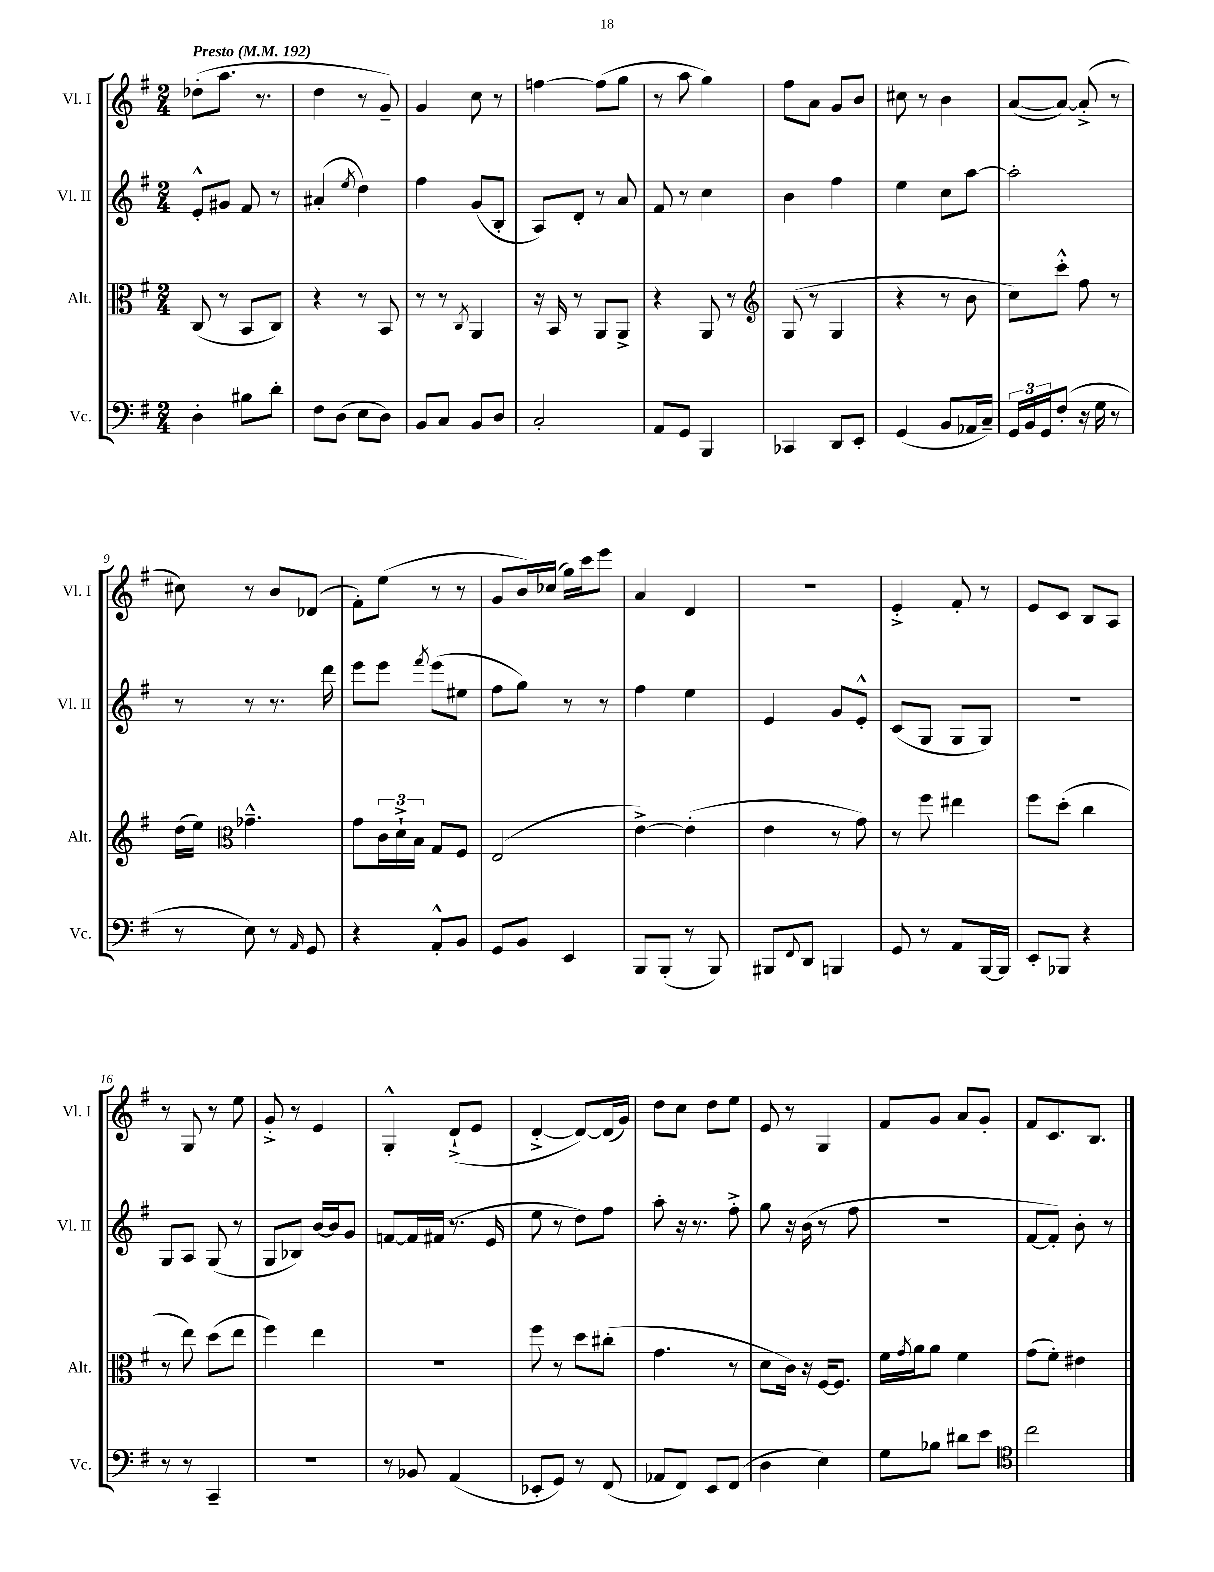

**kern	**kern	**kern	**kern
*staff4	*staff3	*staff2	*staff1
*clefF4	*clefC3	*clefG2	*clefG2
*k[f#]	*k[f#]	*k[f#]	*k[f#]
*M2/4	*M2/4	*M2/4	*M2/4
*MM192	*MM192	*MM192	*MM192
4D'	(8C	8e'^^	(8dd-'
.	8r	8g#	8.aa
8B#	8BB	8f#	.
.	.	.	8.r
8d'	8C)	8r	.
=	=	=	=
8F#	4r	(4a#'	4dd
(8D	.	.	.
.	.	8qee	.
8E	8r	4dd)	8r
8D)	8BB	.	8g~)
=	=	=	=
8BB	8r	4ff#	4g
8C	8r	.	.
.	8qC	.	.
8BB	4AA	(8g	8cc
8D	.	8B'	8r
=	=	=	=
2C'	16r	8A)	[4ff
.	16BB	.	.
.	8r	8d'	.
.	8AA	8r	(8ff]
.	8AA^	8a	8gg
=	=	=	=
8AA	4r	8f#	8r
8GG	.	8r	8aa
4BBB	8AA	4cc	4gg)
.	8r	.	.
=	=	=	=
*	*clefG2	*	*
4CC-	(8G	4b	8ff#
.	8r	.	8a
8DD	4G	4ff#	8g
8EE'	.	.	8b
=	=	=	=
(4GG	4r	4ee	8cc#
.	.	.	8r
8BB	8r	8cc	4b
16AA-	8b	[8aa	.
16C~)	.	.	.
=	=	=	=
24GG	8cc)	2aa']	([8a
24BB	.	.	.
24GG	.	.	.
(8F#'	8ccc'^^	.	8a_)
16r	8ff#	.	(8a'^]
16G	.	.	.
8r	8r	.	8r
=	=	=	=
8r	(16dd	8r	8cc#)
.	16ee)	.	.
*	*clefC3	*	*
8E)	4.g-~^^	8r	8r
8r	.	8.r	8b
16qqAA	.	.	.
8GG	.	.	(8d-
.	.	16ddd	.
=	=	=	=
4r	8g	8eee	8f#')
.	24c	8eee	(8ee
.	24d`^	.	.
.	24B	.	.
.	.	8qfff#	.
8AA'^^	8G	(8eee	8r
8BB	8F#	8ee#	8r
=	=	=	=
8GG	(2E	8ff#	8g
8BB	.	8gg)	16b)
.	.	.	(16cc-
4EE	.	8r	16gg)
.	.	.	16ccc
.	.	8r	8eee
=	=	=	=
8BBB	[4e^)	4ff#	4a
(8BBB'	.	.	.
8r	(4e']	4ee	4d
8BBB)	.	.	.
=	=	=	=
8BBB#	4e	4e	2r
8qqFF#	.	.	.
8DD	.	.	.
4BBB	8r	8g	.
.	8g)	8e'^^	.
=	=	=	=
8GG	8r	(8c	4e'^
8r	8ff#	8G	.
8AA	4ee#	8G	8f#'
[16BBB	.	8G)	8r
16BBB]	.	.	.
=	=	=	=
8EE'	8ff#	2r	8e
8BBB-	(8dd'	.	8c
4r	4cc	.	8B
.	.	.	8A
=	=	=	=
8r	8r	8G	8r
8r	8ee)	8A	8G
4CC~	(8dd	(8G	8r
.	8ee	8r	8ee
=	=	=	=
2r	4ff#)	8G	8g'^
.	.	8B-)	8r
.	4ee	[16b	4e
.	.	16b]	.
.	.	8g	.
=	=	=	=
8r	2r	[8f	4G'^^
8BB-	.	16f]	.
.	.	(16f#	.
(4AA	.	8.r	(8d`^
.	.	.	8e
.	.	16e	.
=	=	=	=
8EE-'	8ff#	8ee	[4d'^
8GG)	8r	8r	.
8r	8dd	8dd)	8d_)
(8FF#	(8cc#'	8ff#	(16d]
.	.	.	16g)
=	=	=	=
8AA-	4.g	8aa'	8dd
8FF#)	.	16r	8cc
.	.	8.r	.
8EE	.	.	8dd
(8FF#	8r	8ff#'^	8ee
=	=	=	=
4D	8d	8gg	8e
.	16c)	16r	8r
.	16r	(16b	.
4E)	[16F#	8r	4G
.	8.F#]	.	.
.	.	8ff#	.
=	=	=	=
8G	16f#	2r	8f#
.	8qg	.	.
.	16a	.	.
8B-	8a	.	8g
8d#	4f#	.	8a
8e	.	.	8g'
=	=	=	=
*clefC4	*	*	*
2cc	(8g	[8f#	8f#
.	8f#')	8f#'])	8.c
.	4e#	8b'	.
.	.	.	8.B
.	.	8r	.
==	==	==	==
*-	*-	*-	*-
